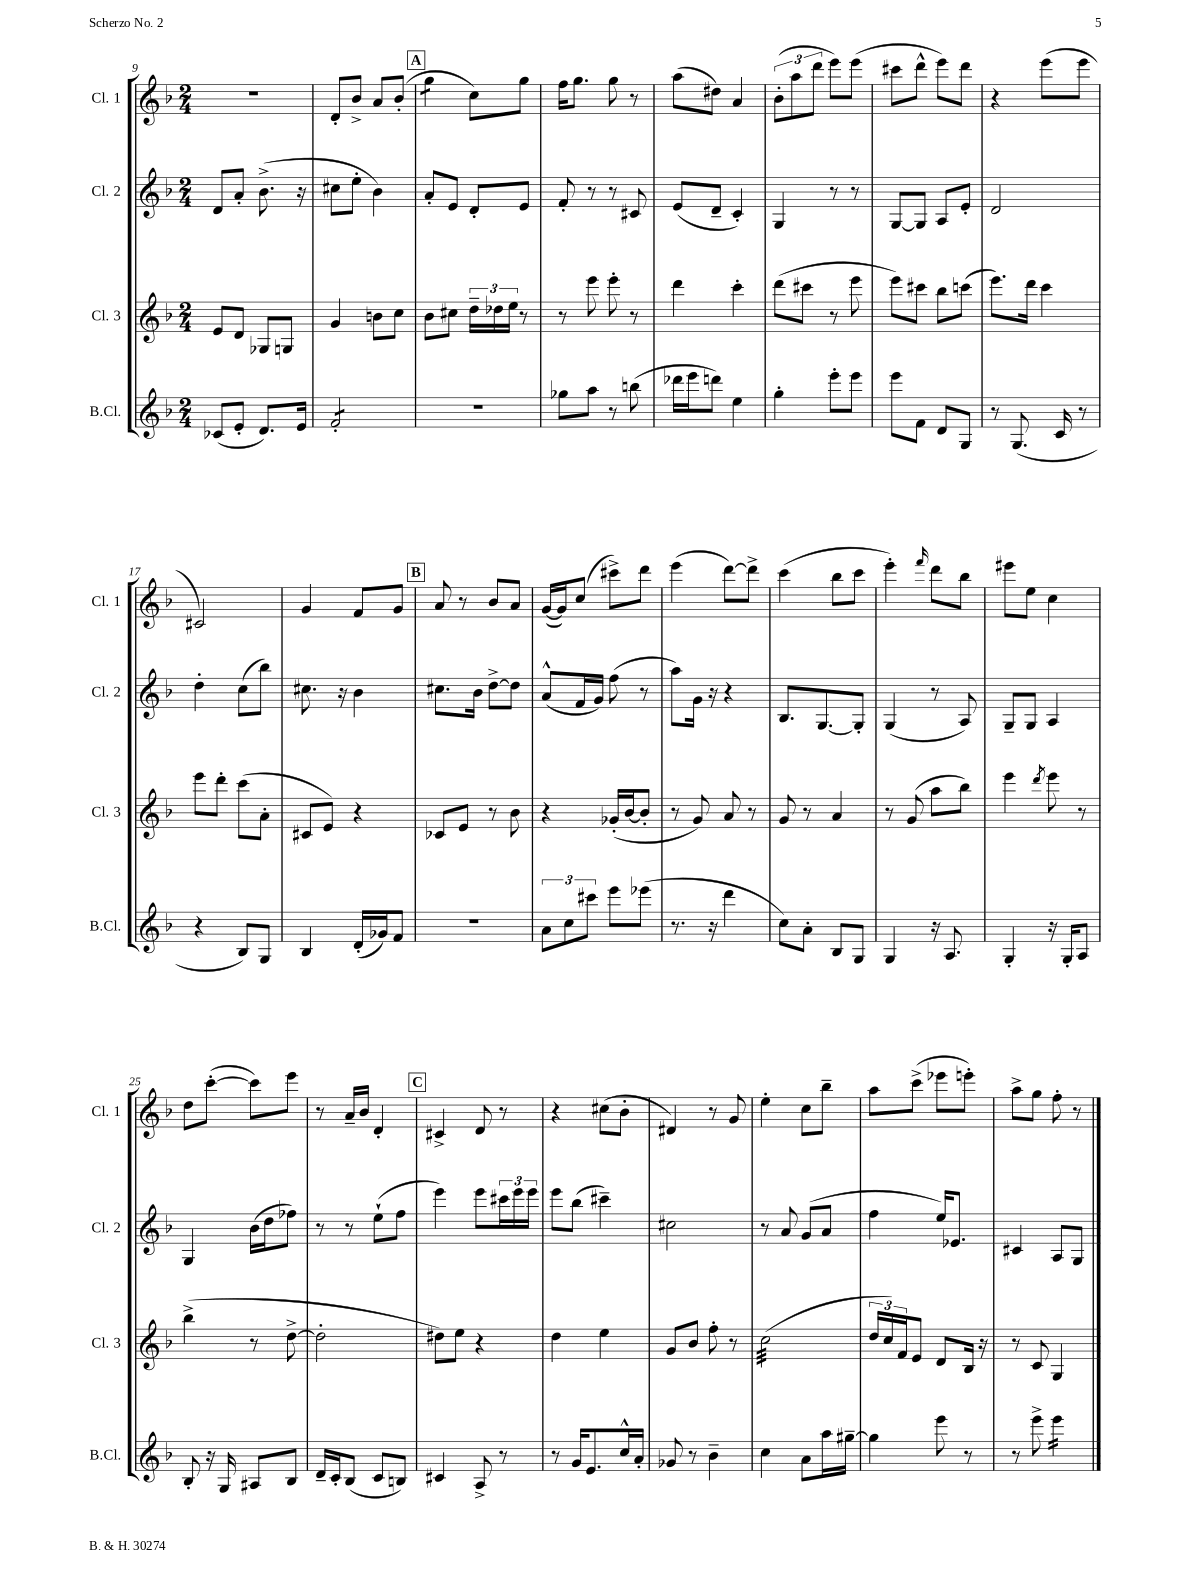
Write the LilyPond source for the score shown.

<<
\new StaffGroup <<
\new Staff = "s0" \with { instrumentName = "Cl. 1" shortInstrumentName = "Cl. 1" } {
    \clef treble \key f \major \numericTimeSignature \time 2/4
    r2 |
    d'8-. bes'8-> a'8 bes'8-.( |
    \mark \markup { \box "A" } g''4:8 c''8) g''8 |
    f''16 g''8. g''8 r8 |
    a''8( dis''8) a'4 |
    \tuplet 3/2 { bes'8-.( a''8 d'''8 } e'''8) e'''8( |
    cis'''8 d'''8-^ e'''8) d'''8 |
    r4 e'''8( e'''8 |
    cis'2) |
    g'4 f'8 g'8 |
    \mark \markup { \box "B" } a'8 r8 bes'8 a'8 |
    g'16~( g'16) c''8( cis'''8->) d'''8 |
    e'''4( d'''8~) d'''8-> |
    c'''4( bes''8 c'''8 |
    e'''4-.) \grace { f'''16 } d'''8 bes''8 |
    eis'''8 e''8 c''4 |
    d''8 c'''8~-.( c'''8) e'''8 |
    r8 a'16-- bes'16 d'4-. |
    \mark \markup { \box "C" } cis'4-> d'8 r8 |
    r4 cis''8( bes'8-. |
    dis'4) r8 g'8 |
    e''4-. c''8 bes''8-- |
    a''8 c'''8->( ees'''8 e'''8-.) |
    a''8-> g''8 f''8-. r8 \bar "|." |
}
\new Staff = "s1" \with { instrumentName = "Cl. 2" shortInstrumentName = "Cl. 2" } {
    \clef treble \key f \major \numericTimeSignature \time 2/4
    d'8 a'8-. bes'8.->( r16 |
    cis''8 e''8-. bes'4) |
    \mark \markup { \box "A" } a'8-. e'8 d'8-. e'8 |
    f'8-. r8 r8 cis'8 |
    e'8( d'8-- c'4-.) |
    g4 r8 r8 |
    g8~ g8 a8 e'8-. |
    d'2 |
    d''4-. c''8( bes''8) |
    cis''8. r16 bes'4 |
    \mark \markup { \box "B" } cis''8. bes'16 d''8~-> d''8 |
    a'8-^( f'16 g'16) f''8( r8 |
    a''8) g'16 r16 r4 |
    bes8. g8.~ g8-. |
    g4( r8 a8) |
    g8-- g8 a4 |
    g4 bes'16( d''16 fes''8) |
    r8 r8 e''8-!( f''8 |
    \mark \markup { \box "C" } e'''4) e'''8 \tuplet 3/2 { cis'''16 e'''16 e'''16 } |
    e'''8 bes''8( cis'''4--) |
    cis''2 |
    r8 a'8 g'8( a'8 |
    f''4 e''16) ees'8. |
    cis'4 a8 g8 \bar "|." |
}
\new Staff = "s2" \with { instrumentName = "Cl. 3" shortInstrumentName = "Cl. 3" } {
    \clef treble \key f \major \numericTimeSignature \time 2/4
    e'8 d'8 ges8 g8 |
    g'4 b'8 c''8 |
    \mark \markup { \box "A" } bes'8 cis''8 \tuplet 3/2 { d''16-- des''16 e''16 } r8 |
    r8 e'''8 e'''8-. r8 |
    d'''4 c'''4-. |
    d'''8( cis'''8 r8 e'''8 |
    e'''8) cis'''8 bes''8 c'''8( |
    e'''8.) d'''16 c'''4 |
    e'''8 d'''8-. c'''8( a'8-. |
    cis'8 e'8) r4 |
    \mark \markup { \box "B" } ces'8 e'8 r8 bes'8 |
    r4 ges'16-.( bes'16~ bes'8-. |
    r8 g'8) a'8 r8 |
    g'8 r8 a'4 |
    r8 g'8( a''8 bes''8) |
    e'''4 \acciaccatura { d'''8 } e'''8 r8 |
    bes''4->( r8 d''8~-> |
    d''2-. |
    \mark \markup { \box "C" } dis''8) e''8 r4 |
    d''4 e''4 |
    g'8 bes'8 f''8-. r8 |
    c''2:32( |
    \tuplet 3/2 { d''16 c''16) f'16 } e'8 d'8 bes16 r16 |
    r8 c'8 g4 \bar "|." |
}
\new Staff = "s3" \with { instrumentName = "B.Cl." shortInstrumentName = "B.Cl." } {
    \clef treble \key f \major \numericTimeSignature \time 2/4
    ces'8( e'8-. d'8.) e'16 |
    f'2:8-. |
    \mark \markup { \box "A" } R2 |
    ges''8 a''8 r8 b''8( |
    des'''16 e'''16 d'''8) e''4 |
    g''4-. e'''8-. e'''8 |
    e'''8 f'8 d'8 g8 |
    r8 g8.( c'16 r8 |
    r4 bes8) g8 |
    bes4 d'16-.( ges'16) f'8 |
    \mark \markup { \box "B" } R2 |
    \tuplet 3/2 { a'8 c''8 cis'''8 } e'''8 ees'''8( |
    r8. r16 d'''4 |
    c''8) a'8-. bes8 g8 |
    g4 r16 a8. |
    g4-. r16 g16-. a8 |
    bes8-. r16 g16 ais8 bes8 |
    d'16-- c'16-. bes8( c'8 b8) |
    \mark \markup { \box "C" } cis'4 a8-> r8 |
    r8 g'16 e'8. c''16-^ a'16-. |
    ges'8 r8 bes'4-- |
    c''4 a'8 a''16 gis''16~-- |
    gis''4 e'''8 r8 |
    r8 e'''8-> e'''4:16 \bar "|." |
}
>>
>>
\layout { \context { \Score currentBarNumber = #9 } }
